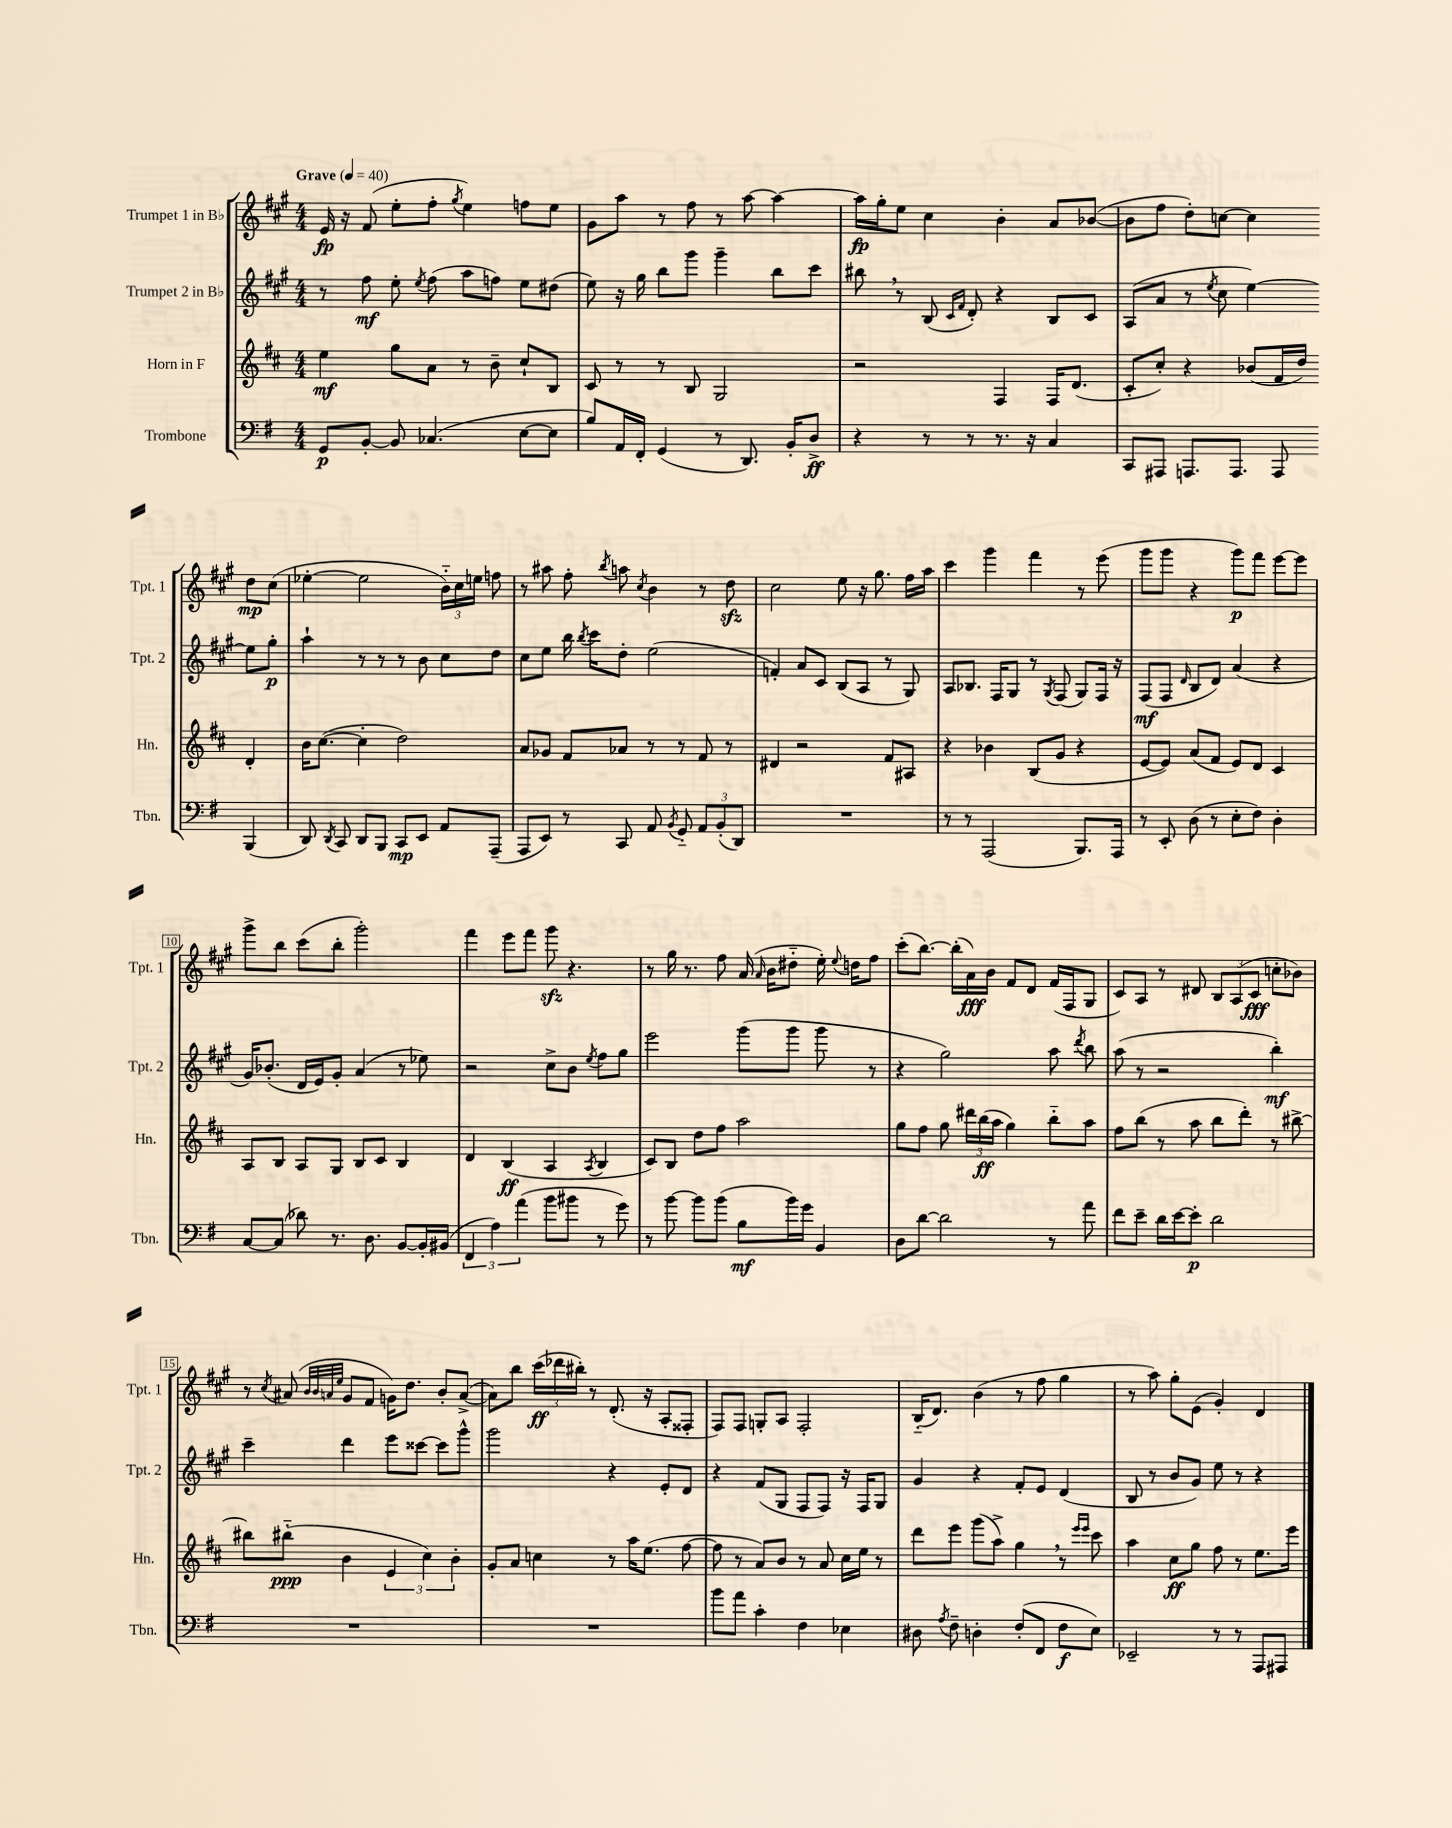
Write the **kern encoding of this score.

**kern	**kern	**kern	**kern
*staff4	*staff3	*staff2	*staff1
*clefF4	*clefG2	*clefG2	*clefG2
*k[f#]	*k[f#c#]	*k[f#c#g#]	*k[f#c#g#]
*M4/4	*M4/4	*M4/4	*M4/4
*MM40	*MM40	*MM40	*MM40
8GG	4ee	8r	16e
.	.	.	16r
[8BB'	.	8ff#	(8f#
8BB]	8gg	8ee'	8ee'
.	.	8qee	.
(4.C-	8a	(8ff#	8ff#'
.	.	.	8qgg#
.	8r	8aa	4ee)
.	8b~	8ff)	.
[8E	8cc#`	8ee	8ff
8E]	8B	(8dd#	8ee
=	=	=	=
8B)	8c#	8ee)	8g#
16AA	8r	16r	8aa
16FF#'	.	16gg#	.
(4GG	8r	8bb	8r
.	8B	8ggg#	8ff#
8r	2G	4ggg#~	8r
8.DD)	.	.	[8aa
.	.	8bb	4aa_
16BB'	.	.	.
8D^	.	8ccc#	.
=	=	=	=
4r	2r	8bb#	16aa]
.	.	.	16gg#'
.	.	8r	8ee
8r	.	(8B	4cc#
.	.	16qqc#	.
.	.	16qqf#	.
8r	.	8d')	.
8.r	4F#	4r	4b'
16r	.	.	.
4C	16F#	8B	8a
.	(8.d	.	.
.	.	8c#	([8b-
=	=	=	=
8CC	8c#'	(8A	8b-]
8AAA#	8cc#')	8a	8ff#
8.AAA	4r	8r	8dd')
.	.	8qee	.
.	.	8cc#	[8cc
8.AAA	.	.	.
.	(8b-	[4ee)	4cc]
8AAA	16f#	.	.
.	16dd)	.	.
(4BBB	4d'	8ee]	8dd
.	.	8gg#'	(8cc
=	=	=	=
8DD)	16b	4aa`	[4ee-'
.	([8.cc#	.	.
8qDD	.	.	.
8CC	.	.	.
8DD	4cc#']	8r	2ee-]
8BBB	.	8r	.
8CC	2dd)	8r	.
8EE	.	8b	.
8AA	.	8cc#	24b'~)
.	.	.	24cc#
.	.	.	24ee
(8AAA~	.	8dd	8ff
=	=	=	=
8AAA	8a	8cc#	8r
8EE)	8g-	8ee	8aa#
8r	8f#	16bb	8ff#'
.	.	8qbb	.
.	.	16ccc#	.
.	.	.	8qbb
8CC	8a-	8dd'	8aa
.	.	.	8qcc#
8AA	8r	(2ee	4b
8qBB	.	.	.
8GG'~	8r	.	.
12AA	8f#	.	8r
(12BB'	.	.	.
.	8r	.	8dd
12DD)	.	.	.
=	=	=	=
1r	4d#	4f')	2cc#
.	2r	8a	.
.	.	8c#	.
.	.	(8B	8ee
.	.	8A	16r
.	.	.	8.gg#
.	8f#	8r	.
.	8A#	8G#)	16ff#
.	.	.	16aa
=	=	=	=
8r	4r	8A	4ccc#
8r	.	8.B-	.
(2AAA	4b-	.	4ggg#
.	.	16F#	.
.	.	8G#	.
.	(8B	8r	4fff#
.	.	8qG#	.
.	8g	(8F#	.
8.BBB)	4r	8G#)	8r
.	.	16F#	(8eee
16AAA	.	16r	.
=	=	=	=
8r	[8e	(8F#	8ggg#
8EE'	8e])	8F#	8ggg#
.	.	16qqd	.
(8D	(8a	8B	4r
8r	8f#	8d)	.
8E'	8e)	(4a	8ggg#)
8F#)	8d	.	8fff#
4D'	4c#	4r	[8eee
.	.	.	8eee]
=	=	=	=
[8C	8A	16g#)	8ggg#^
.	.	(8.b-'	.
(8C]	8B	.	8bb
8d-)	8A	16d	(8ccc#
.	.	16e)	.
8.r	8G	8g#'	8bb'
.	8B	(4a	2ggg#')
8.D	.	.	.
.	8c#	.	.
[8BB	4B	8r	.
16BB']	.	8ee-)	.
(16BB#	.	.	.
=	=	=	=
6FF#	4d	2r	4fff#
6A)	.	.	.
.	(4B	.	8eee
(6a	.	.	.
.	.	.	8fff#
8b	4A	8cc#^	8ggg#
8b#	.	8b	4.r
.	8qA	8qee	.
8r	4B	8ff#	.
8g)	.	8gg#	.
=	=	=	=
8r	8c#)	2eee	8r
[8b	8B	.	16gg#
.	.	.	8.r
8b]	8dd	.	.
(8b	8ff#	.	8ff#
8B	2aa	(8ggg#	(16a
.	.	.	16qqa
.	.	.	16b
16b)	.	8ggg#	8dd#'~
16g	.	.	.
4BB	.	8ggg#	16ee')
.	.	.	8qqee
.	.	.	16dd
.	.	8r	8ff#
=	=	=	=
8D	8gg	4r	(8ccc#'
[8d	8ff#	.	[8.bb)
2d]	8gg	2gg#)	.
.	.	.	(16bb']
.	24ddd#	.	16a)
.	(24bb	.	.
.	.	.	16b
.	24aa	.	.
.	4gg)	.	8f#
.	.	.	8d
8r	8bb'~	8aa	(16f#
.	.	.	16F#
.	.	8qddd	.
8a	8aa	8bb	8G#
=	=	=	=
8f#	8ff#	(8aa	8c#)
8e~	(8bb	8r	8A
16d	8r	2r	8r
[16e	.	.	.
8e']	8aa	.	8d#
2d	8bb	.	12B
.	.	.	(12A
.	8ddd')	.	.
.	.	.	12c#
.	8r	4bb')	8cc'
.	[8bb#^	.	8b-)
=	=	=	=
1r	8bb#]	4ccc#~	8r
.	.	.	8qcc#
.	(8bb#'~	.	(8a#
.	.	.	32qqb
.	.	.	32qqb
.	.	.	32qqa
.	.	.	32qqee
.	4b	4ddd	8g#
.	.	.	8f#
.	6e	8eee	16g)
.	.	.	8.dd
.	.	[8ccc##	.
.	6cc#)	.	.
.	.	8ccc##]	8b'
.	6b'	.	.
.	.	8ggg#^^	([8a^
=	=	=	=
1r	8g'	2ggg#	8a])
.	8a	.	8bb
.	4cc	.	(24ccc#
.	.	.	24ddd-
.	.	.	24bb#')
.	.	.	8r
.	8r	4r	(8.d'
.	16aa	.	.
.	(8.ee	.	16r
.	.	8e'	8A'
.	[8ff#	8d	8F##'
=	=	=	=
8b	8ff#]	4r	8F#)
8a	8r	.	8F#
4c'	8a)	(8f#	8G'
.	8b	8G#	8A
4F#	8r	8F#	2F#'
.	8a	8F#)	.
4E-	16cc#	16r	.
.	16ee	16F#	.
.	8r	8G#	.
=	=	=	=
8D#	8ddd	4g#	(16B'~
.	.	.	8.d)
8qA	.	.	.
8F#~	8eee	.	.
4D'	(8ggg	4r	(4b
.	8aa^)	.	.
(8F#'	4gg	8f#'	8r
8FF#	.	8e	8ff#
8F#	8r	(4d	4gg#
.	16qqeee	.	.
.	16qqeee	.	.
8E)	8ccc#	.	.
=	=	=	=
2EE-~	4aa	8B	8r
.	.	8r	8aa)
.	8cc#	8b	8gg#'
.	8gg	8g#)	(8e
8r	8ff#	8ee	4g#')
8r	8r	8r	.
8AAA	8.ee	4r	4d
8AAA#	.	.	.
.	16eee	.	.
==	==	==	==
*-	*-	*-	*-
